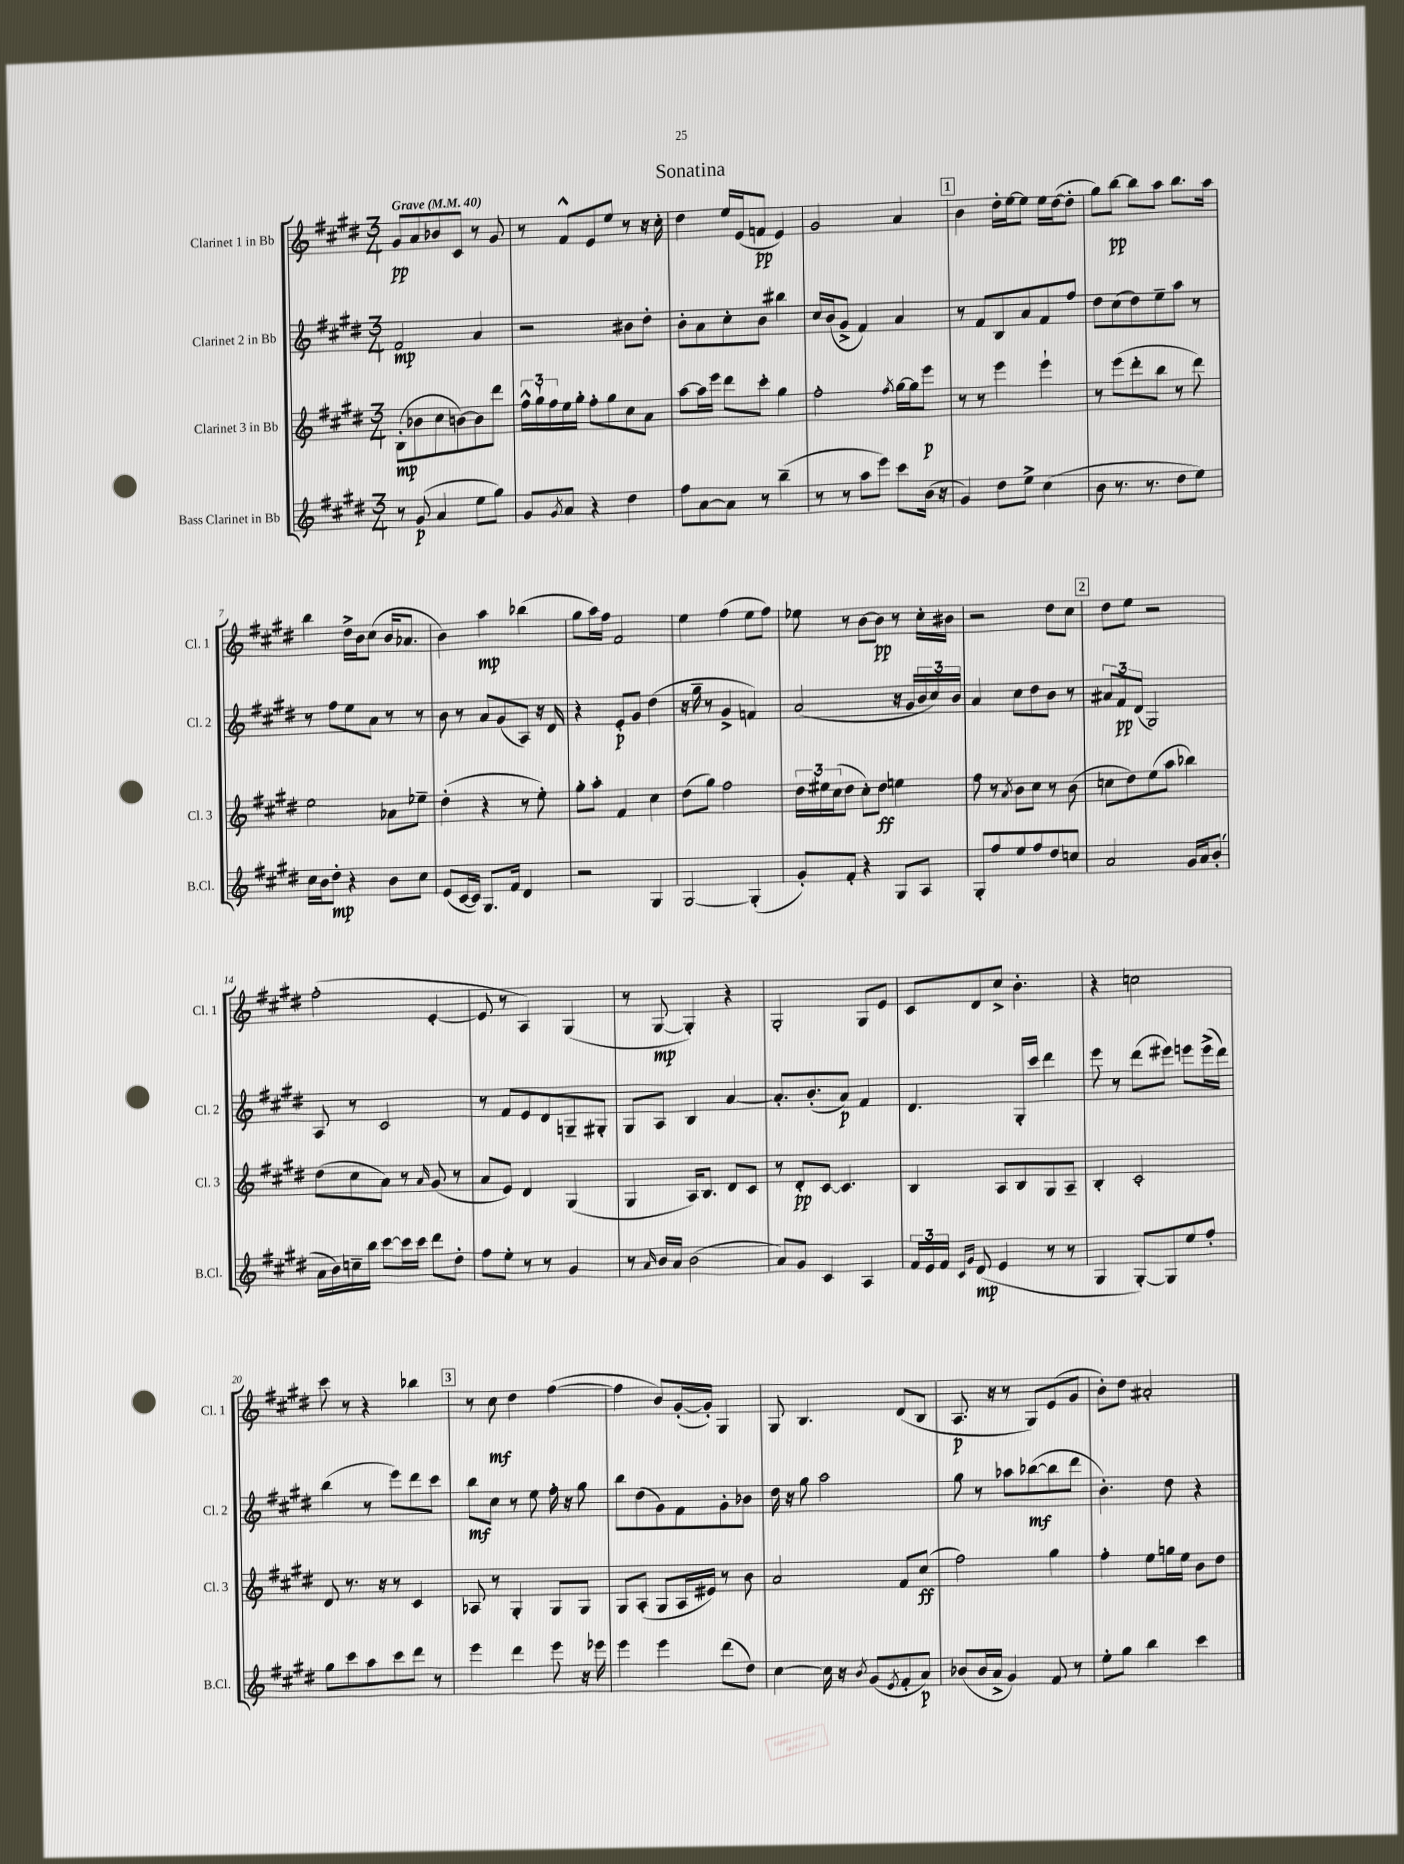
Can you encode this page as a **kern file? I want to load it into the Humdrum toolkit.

**kern	**kern	**kern	**kern
*staff4	*staff3	*staff2	*staff1
*clefG2	*clefG2	*clefG2	*clefG2
*k[f#c#g#d#]	*k[f#c#g#d#]	*k[f#c#g#d#]	*k[f#c#g#d#]
*M3/4	*M3/4	*M3/4	*M3/4
*MM40	*MM40	*MM40	*MM40
8r	(8B'\L	2f#/	8g#/L
(8g#/	8b-\	.	8a/
4a/	8cc#\	.	8b-/
.	[8b\)	.	8c#/J
8ee\L	8b\]	4a/	8r
8gg#\J)	8ddd#\J	.	8g#/
=	=	=	=
8g#/L	24ff#^^\LL	2r	8r
.	24gg#`\	.	.
.	24ff#\	.	.
8qg#/	.	.	.
8a/J	16ee\	.	8f#^^/L
.	16gg#'\JJ	.	.
4r	8ff#'\L	.	8e/
.	8gg#\	.	8ee/J
4dd#\	8cc#\	8b#\L	8r
.	8a\J	8dd#'\J	16r
.	.	.	16cc#'\
=	=	=	=
8ff#\L	[8aa\L	8b'\L	4dd#\
[8a\	16aa\]L	8a\	.
.	16eee\JJ	.	.
8a\]J	8ddd#\L	8cc#'\	16ee/LL
.	.	.	(16e/J
8r	8ccc#'\J	8b\J	8f/J
(4bb~\	4gg#\	4bb#\	4e/)
=	=	=	=
8r	2ff#'\	16cc#/LL	2g#/
.	.	(16b/J	.
8r	.	8g#^/J	.
8aa\L	.	4f#/)	.
8eee\J)	.	.	.
.	8qff#/	.	.
8ccc#\L	[16gg#\LL	4a/	4a/
.	16gg#\]J	.	.
(16b\Jk	8eee\J	.	.
16r	.	.	.
=	=	=	=
4g#/)	8r	8r	4b\
.	8r	8f#/L	.
8dd#\L	4eee\	8B/	16dd#'\LL
.	.	.	[16ee\J
8ee^\J	.	8a/	8ee\]J
(4cc#\	4eee`\	8f#/	16ee\LL
.	.	.	([16dd#\J
.	.	8ff#/J	8dd#'\]J
=	=	=	=
8b\	8r	8dd#\L	8gg#\L)
8.r	(8eee\L	(8cc#\	[8bb\J
.	8ddd#'\	8dd#\)	8bb\]L
8.r	.	.	.
.	8bb\J	8ee~\	8aa\J
8dd#\L	8r	8aa\J	8.bb\L
8ee\J)	8ddd#\)	8r	.
.	.	.	16aa\Jk
=	=	=	=
16cc#\LL	2ee\	8r	4bb\
16b\J	.	.	.
8dd#'\J	.	8ff#\L	.
4r	.	8ee\	16dd#^\LL
.	.	.	16b\J
.	.	8a\J	(8cc#\J
8b\L	8a-\L	8r	16b/LK
.	.	.	8.a-/J
8cc#\J	8ee-~\J	8r	.
=	=	=	=
(8e/L	(4dd#'\	8b\	4b\)
[16c#/L	.	8r	.
16c#/]JJ)	.	.	.
8.G#/L	4r	8a/L	4aa\
.	.	(8g#/	.
16f#/Jk	.	.	.
4d#/	8r	8A/J)	(4bb-\
.	8ee'\)	16r	.
.	.	16d#/	.
=	=	=	=
2r	8gg#'\L	4r	8gg#\L
.	8aa'\J	.	16aa\L)
.	.	.	16ff#\JJ
.	4f#/	8e'/L	2f#/
.	.	8g#/J	.
4G#/	4cc#\	(4dd#\	.
=	=	=	=
[2G#/	(8dd#\L	16r	4ee\
.	.	16gg#~\	.
.	8gg#\J)	8r	.
.	2ff#\	4g#^/	(4ff#\
(4G#'/]	.	4f/)	8ee\L
.	.	.	8ff#\J)
=	=	=	=
8g#'/L)	24dd#\LL	(2a/	8ee-\
.	24ee#\	.	.
.	(24cc#\J	.	.
8f#'/J	8dd#\J	.	8r
4r	8cc#'\L)	.	[8b\L
.	8dd#\J	.	8b\]J
8G#/L	4ee\	16r	8r
.	.	16g#/LL	.
8A/J	.	24b/	16cc#'\LL
.	.	24cc#/)	.
.	.	.	16b#\JJ
.	.	24b/JJ	.
=	=	=	=
8G#'/L	8ff#\	4a/	2r
8ff#/	8r	.	.
.	8qa/	.	.
8ee/	8b\L	8cc#\L	.
8ff#/	8cc#\J	8dd#\	.
8dd#/	8r	8b\J	8dd#\L
8cc/J	(8b\	8r	8cc#\J
=	=	=	=
2a/	8cc\L	12a#/L	8dd#\L
.	.	12f#/	.
.	8dd#\)	.	8ee\J
.	.	(12d#/J	.
.	(8ee\	2G#/)	2r
.	8aa\J	.	.
16g#/LL	4bb-\)	.	.
16a/J	.	.	.
(8b'/J	.	.	.
=	=	=	=
16a\LL	(8dd#\L	8A/	(2ff#'\
16b\)	.	.	.
16cc~\	8cc#\	8r	.
16bb\JJ	.	.	.
[8ccc#\L	8a\J)	2c#/	.
16ccc#\]L	8r	.	.
16ccc#\JJ	.	.	.
.	16qqa/	.	.
8ddd#\L	(8g#/	.	[4e'/
8dd#'\J	8r	.	.
=	=	=	=
8ff#\L	8a/L	8r	8e/]
8ee'\J	8e/J)	8f#/L	8r
8r	4d#/	8e/	4A/)
8r	.	8d#/	.
4g#/	(4G#/	8G~/	(4G#/
.	.	8G#'/J	.
=	=	=	=
8r	4G#/	8G#/L	8r
16qqa/	.	.	.
16b/LL	.	8A/J	[8G#/
16a/JJ	.	.	.
(2b\	16A/LK)	4B/	4G#'/])
.	8.B/J	.	.
.	8d#/L	[4a/	4r
.	8c#/J	.	.
=	=	=	=
8a/L)	8r	8.a'/]L	2G#'/
8g#/J	8d#'/L	.	.
.	.	(8.b'/	.
4c#/	[8c#/J	.	.
.	4.c#/]	8a/J)	.
4A/	.	4f#/	8G#/L
.	.	.	8e/J
=	=	=	=
24f#/LL	4B/	4.d#/	8c#/L
24e/	.	.	.
24f#/JJ	.	.	.
16qqc#/LL	.	.	.
16qqg#/JJ	.	.	.
(8d#/	.	.	8d#/
4e/	8A/L	.	8cc#^/J
.	8B/	16G#'/LL	4.b'\
.	.	16ccc#/JJ	.
8r	8G#/	4ddd#\	.
8r	8A~/J	.	.
=	=	=	=
4G#/	4B'/	8eee\	4r
.	.	8r	.
[8G#'/L)	2c#'/	(8ddd#\L	2cc\
8G#/]	.	8eee#\J)	.
8ee/	.	8eee\L	.
8ff#'/J	.	(16eee^\L	.
.	.	16ddd#\JJ)	.
=	=	=	=
8gg#\L	8d#/	(4bb\	8ccc#\
8ccc#\	8.r	.	8r
8aa\	.	8r	4r
.	16r	.	.
8ccc#\	8r	8eee\L)	.
8ddd#\J	4c#/	8ddd#\	4bb-\
8r	.	8ccc#\J	.
=	=	=	=
4eee\	8A-/	8bb\L	8r
.	8r	8cc#\J	8cc#\
4ddd#\	4G#'/	8r	4dd#\
.	.	8ee\	.
8eee\	8G#/L	16ff#'\	([4ff#\
.	.	16r	.
16r	8G#/J	8gg#\	.
16eee-\	.	.	.
=	=	=	=
4eee\	8G#/L	8bb\L	4ff#\]
.	(8A'/J	(8dd#\	.
4eee\	8G#/L	8g#\)	8b/L)
.	16A/L	8f#\	([16g#'/L
.	16e#/JJ)	.	16g#'/]JJ)
(8ddd#\L	8r	8g#'\	4G#/
8dd#\J)	8b\	8b-\J	.
=	=	=	=
[4cc#\	2a/	16dd#\	8G#/
.	.	16r	.
.	.	8gg#\	4.B/
16cc#\]	.	2aa\	.
16r	.	.	.
8qb/	.	.	.
(8g#/L	.	.	.
8qe/	.	.	.
8f#'/	8f#/L	.	(8d#/L
8a/J)	(8cc#/J	.	8B/J
=	=	=	=
(8b-/L	2ff#\)	8gg#\	8.A/
16b-/L	.	8r	.
16a^/JJ	.	.	16r
4g#/)	.	8aa-\L	8r
.	.	([8bb-\	8G#/L)
8f#/	4gg#\	8bb-\]	(8e/
8r	.	8ddd#\J	8g#/J
=	=	=	=
8ee'\L	4ff#'\	4.b'\)	8b'\L)
8gg#\J	.	.	8dd#\J
4bb\	8ee\L	.	2a#'/
.	16gg\L	8dd#\	.
.	16ee\JJ	.	.
4ccc#\	8b\L	4r	.
.	8dd#\J	.	.
==	==	==	==
*-	*-	*-	*-
